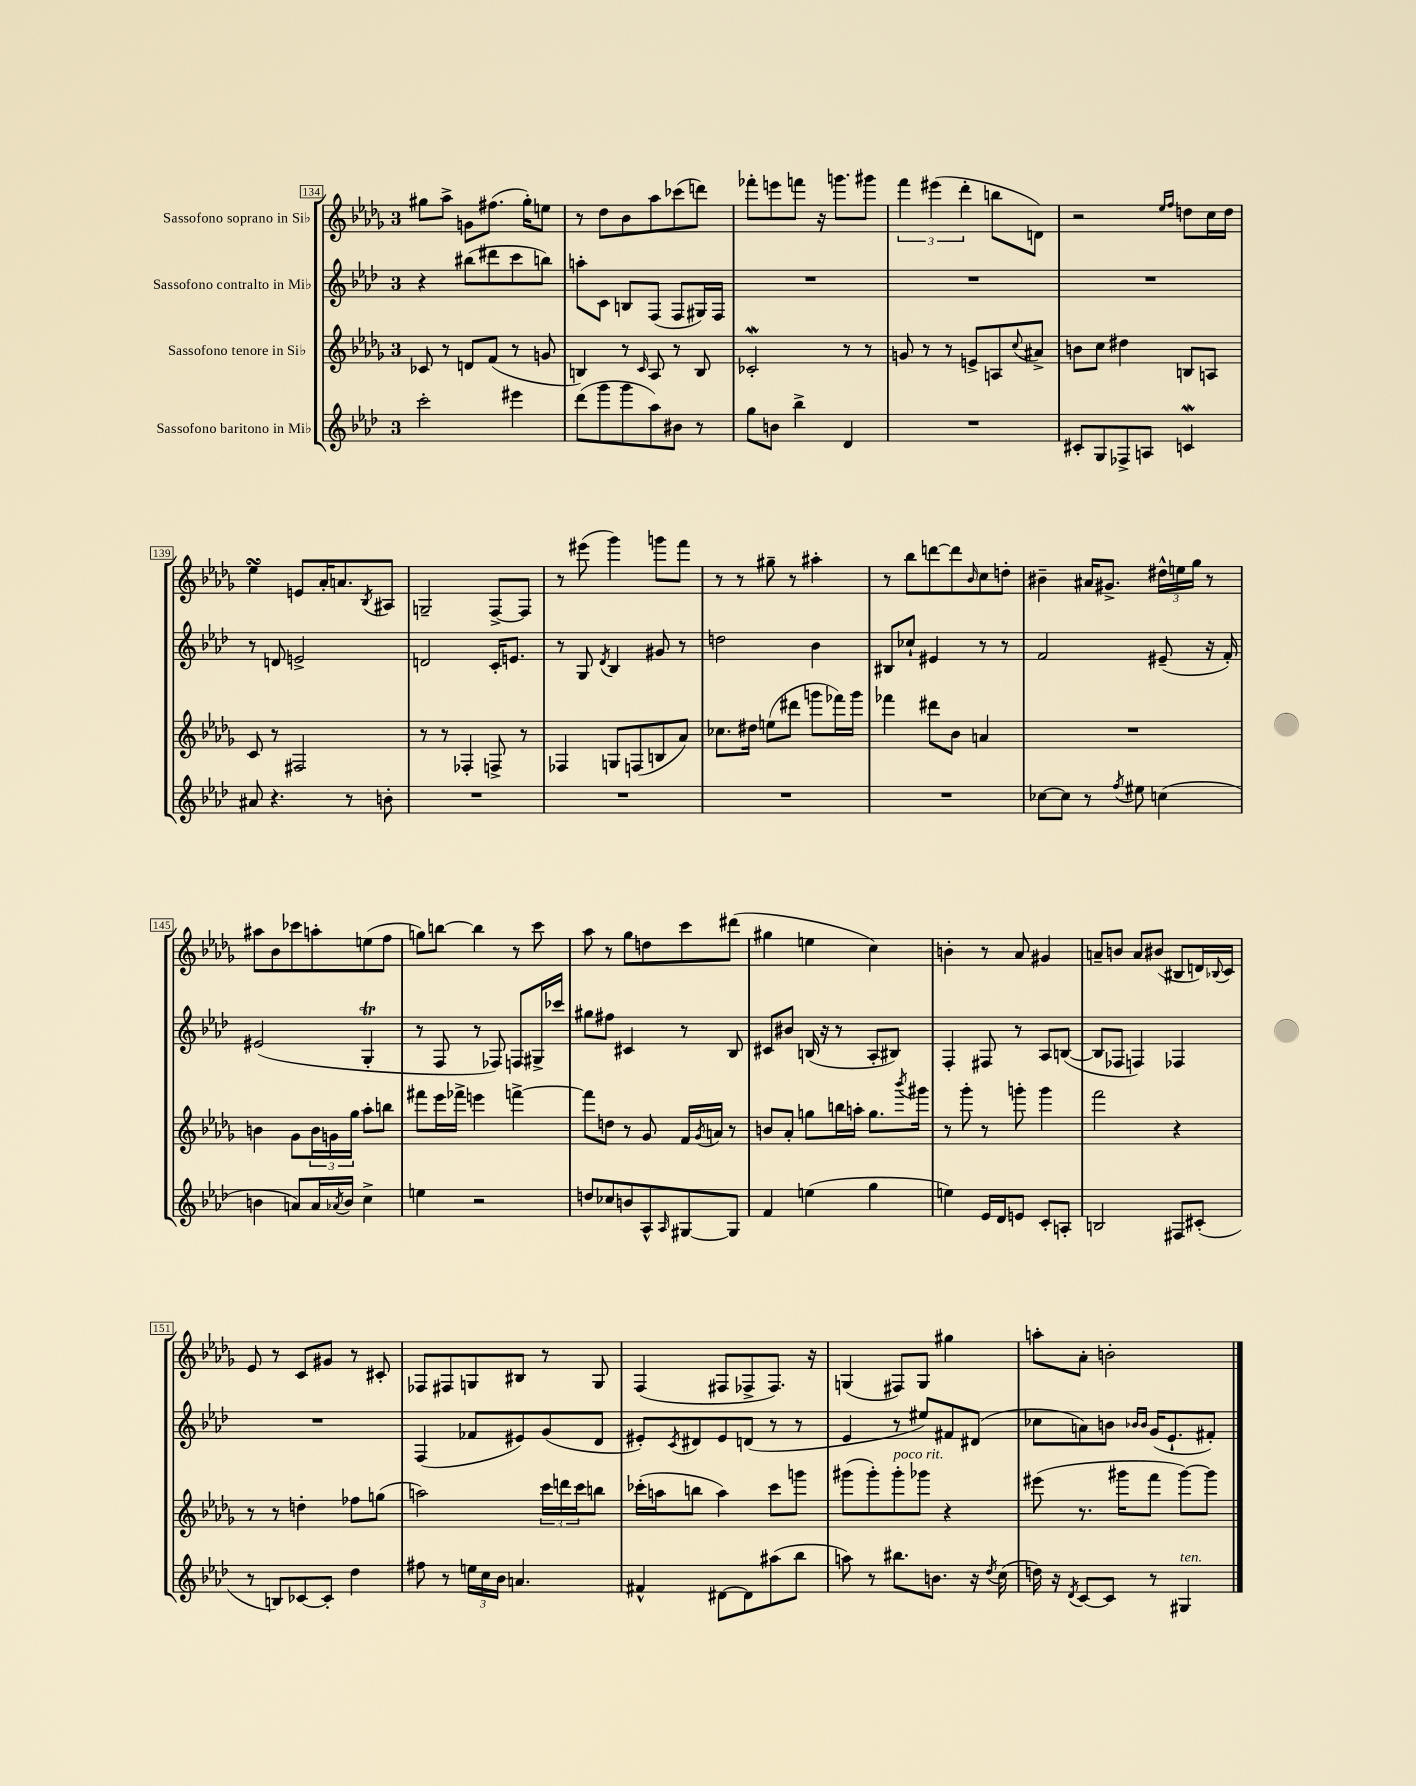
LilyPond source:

<<
\new StaffGroup <<
\new Staff = "s0" \with { instrumentName = "Sassofono soprano in Sib" } {
    \clef treble \key des \major \once \override Staff.TimeSignature.style = #'single-digit \time 3/4
    gis''8 aes''8-> g'8 fis''8.( gis''16-.) e''8 |
    r8 des''8 bes'8 aes''8 ces'''8( d'''8) |
    fes'''8-. e'''8 f'''8 r16 g'''8. gis'''8 |
    \tuplet 3/2 { f'''4 eis'''4( des'''4-. } b''8 d'8) |
    r2 \grace { ees''16 f''16 } d''8 c''16 d''16 |
    ees''4\turn e'8 aes'16-. a'8. \acciaccatura { bes8 } ais8 |
    g2-- f8~-> f8 |
    r8 eis'''8( ges'''4) g'''8 f'''8 |
    r8 r8 gis''8-- r8 ais''4-. |
    r8 bes''8 d'''8~ d'''8 \grace { bes'16 } c''8 d''8-. |
    bis'4-- ais'16 gis'8.-> \tuplet 3/2 { dis''16-^ e''16 ges''16 } r8 |
    ais''8 bes'8 ces'''8 a''8-. e''8( f''8 |
    g''8) b''8~ b''4 r8 c'''8 |
    aes''8 r8 ges''8 d''8 c'''8 dis'''8( |
    gis''4 e''4 c''4) |
    b'4-. r8 aes'8 gis'4 |
    a'8-- b'8 a'8 bis'8( bis8 d'16) \appoggiatura { bes8 } c'16 |
    ees'8 r8 c'8 gis'8 r8 cis'8-. |
    fes8 fis8 g8 bis8 r8 g8 |
    f4( fis8 fes8-> fes8.) r16 |
    g4( fis8) g8 gis''4 |
    a''8-. aes'8-. b'2-. \bar "|." |
}
\new Staff = "s1" \with { instrumentName = "Sassofono contralto in Mib" } {
    \clef treble \key aes \major \once \override Staff.TimeSignature.style = #'single-digit \time 3/4
    r4 bis''8( dis'''8 c'''8 b''8) |
    a''8-. c'8 b8 f8( f8 gis16) f16 |
    R2. |
    R2. |
    R2. |
    r8 d'8 e'2-> |
    d'2 c'16-. e'8. |
    r8 g8 \acciaccatura { des'8 } bes4 gis'8 r8 |
    d''2 bes'4 |
    bis8 ces''8-! eis'4 r8 r8 |
    f'2 eis'8--( r16 f'16-.) |
    eis'2( g4-.\trill |
    r8 f8 r8 fes8) f8 gis16-> ces'''16 |
    gis''8 fis''8 cis'4 r8 bes8 |
    cis'8 bis'8 b16( r16 r8 aes8-. bis8) |
    f4-. fis8 r8 aes8 b8~( |
    b8 fes8 f4) fes4 |
    R2. |
    f4( fes'8 eis'8) g'8( des'8 |
    eis'8-.) \acciaccatura { c'8 } dis'8 eis'8 d'8( r8 r8 |
    ees'4 r8 eis''8) fis'8 dis'8( |
    ces''8 a'8) b'8 \grace { bes'16 bes'16 } g'16( ees'8.-! fis'8-.) \bar "|." |
}
\new Staff = "s2" \with { instrumentName = "Sassofono tenore in Sib" } {
    \clef treble \key des \major \once \override Staff.TimeSignature.style = #'single-digit \time 3/4
    ces'8 r8 d'8 f'8( r8 g'8 |
    b4) r8 \grace { c'16 } aes8 r8 b8 |
    ces'2-.\mordent r8 r8 |
    g'8 r8 r8 e'8-> a8 \appoggiatura { c''8 } ais'8-> |
    b'8 c''8 dis''4 b8 a8 |
    c'8 r8 fis2 |
    r8 r8 fes4-. f8-> r8 |
    fes4 g8 f8( b8 aes'8) |
    ces''8. dis''16 e''8( dis'''8 g'''8 fes'''16) g'''16 |
    fes'''4 dis'''8 bes'8 a'4 |
    R2. |
    b'4 ges'8 \tuplet 3/2 { b'16 g'16 ges''16 } aes''8-. b''8 |
    fis'''8 ees'''16 fes'''16-> e'''4 f'''4~-> |
    f'''8 d''8 r8 ges'8 f'16 \acciaccatura { ges'8 } a'16 r8 |
    b'8 aes'8-. g''8 b''16 a''16-. g''8. \acciaccatura { bes'''8 } gis'''16 |
    r8 ges'''8-. r8 g'''8-. g'''4 |
    f'''2 r4 |
    r8 r8 d''4-. fes''8 g''8( |
    a''2) \tuplet 3/2 { c'''16 d'''16 c'''16 } b''8 |
    ces'''16-.( a''16 b''8 a''4) ces'''8 g'''8 |
    gis'''8( gis'''8-.) gis'''8-.^\markup { \italic "poco rit." } ges'''8 r4 |
    eis'''8( r8. gis'''16 f'''8 gis'''8~) gis'''8 \bar "|." |
}
\new Staff = "s3" \with { instrumentName = "Sassofono baritono in Mib" } {
    \clef treble \key aes \major \once \override Staff.TimeSignature.style = #'single-digit \time 3/4
    c'''2-. eis'''4 |
    des'''8( g'''8 g'''8 aes''8) bis'8 r8 |
    g''8 b'8 bes''4-> des'4 |
    R2. |
    cis'8-. g8 fes8-> a8 c'4\mordent |
    ais'8 r4. r8 b'8-. |
    R2. |
    R2. |
    R2. |
    R2. |
    ces''8~ ces''8 r8 \acciaccatura { f''8 } eis''8 c''4( |
    b'4 a'8) a'16 \acciaccatura { aes'8 } b'16 c''4-> |
    e''4 r2 |
    d''8 ces''8 b'8 aes8-^ \grace { aes16 } gis8~ gis8 |
    f'4 e''4( g''4 |
    e''4) ees'16 des'16 e'8 c'8-. a8-. |
    b2 fis8 cis'8-.( |
    r8 b8) ces'8~ ces'8-. des''4 |
    fis''8 r8 \tuplet 3/2 { e''16 c''16 bes'16 } a'4. |
    fis'4-^ dis'8~ dis'8 ais''8( bes''8 |
    a''8) r8 bis''8. b'8. r16 \acciaccatura { des''8 } c''16( |
    d''16) r16 \acciaccatura { des'8 } c'8~ c'8 r8 gis4^\markup { \italic "ten." } \bar "|." |
}
>>
>>
\layout { \context { \Score currentBarNumber = #134 \override BarNumber.stencil = #(make-stencil-boxer 0.1 0.3 ly:text-interface::print) } }
